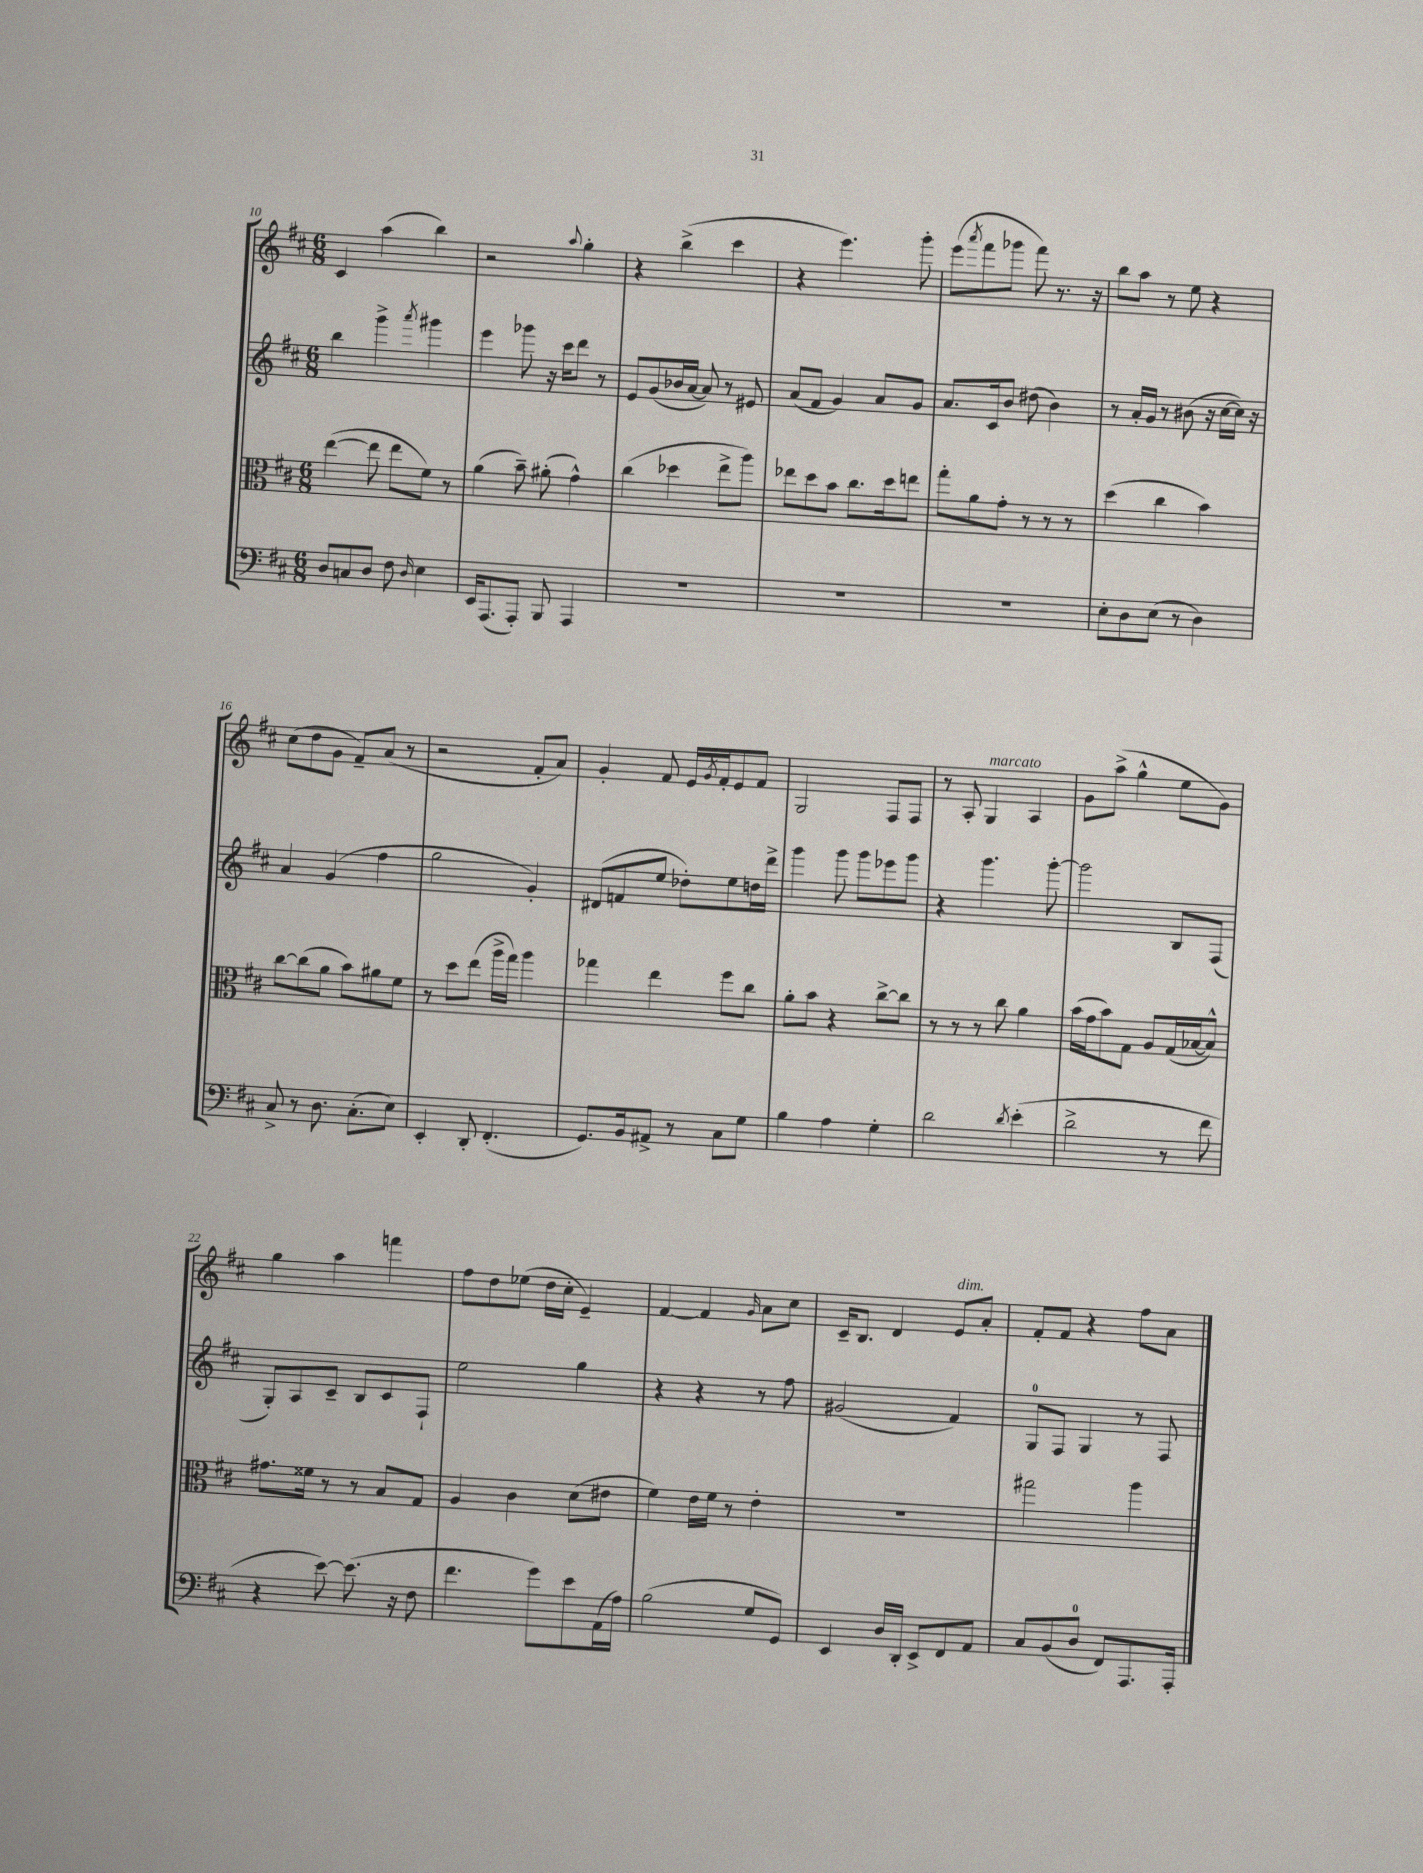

**kern	**kern	**kern	**kern
*part4	*part3	*part2	*part1
*staff4	*staff3	*staff2	*staff1
*clefF4	*clefC3	*clefG2	*clefG2
*k[f#c#]	*k[f#c#]	*k[f#c#]	*k[f#c#]
*M6/8	*M6/8	*M6/8	*M6/8
=10	=10	=10	=10
8D/L	([4ee\	4bb\	4c#/
8Cn/	.	.	.
8D/J	8ee\]	4ggg^\	(4aa\
8F#\	8ee\L	.	.
16qqD/	.	8qaaa/	.
4E\	8f#\J)	4ggg#X\	4bb\)
.	8r	.	.
=11	=11	=11	=11
16EE/KL	(4a\	4eee\	2r
(8.AAA/	.	.	.
8AAA'/J)	8b~\)	8ggg-X\	.
8BBB/	(8a#X'\	16r	.
.	.	16ccc#\KL	.
.	.	.	8qqaa/
4AAA/	4g^^\)	8ddd\J	4gg'\
.	.	8r	.
=12	=12	=12	=12
2.r	(4cc#\	8e/L	4r
.	.	(8g/	.
.	4dd-X\	16b-X/L	(4bb^\
.	.	[16a/JJ	.
.	.	8a/])	.
.	8ee^\L	8r	4ccc#\
.	8aa\J)	8e#X/	.
=13	=13	=13	=13
2.r	8ee-X\L	(8a/L	4r
.	8dd\	8f#/J	.
.	8b\J	4g/)	4.eee\)
.	8.cc#\L	.	.
.	.	8a/L	.
.	16dd\k	.	.
.	8een\J	8g/J	8ggg'\
=14	=14	=14	=14
2.r	8gg'\L	8.a/L	(8eee\L
.	.	.	8qaaa/
.	8a\	.	8fff#\
.	.	16c#/k	.
.	8g'\J	8b/J	8ggg-X\J
.	8r	(8dd#X\	8fff#\)
.	8r	4b\)	8.r
.	8r	.	.
.	.	.	16r
=15	=15	=15	=15
8E'\L	(4dd\	8r	8bb\L
8D\	.	16a'/LL	8aa\J
.	.	16g/JJ	.
(8E\J	4cc#\	8r	8r
8r	.	(8b#X\	8ee\
4D\)	4b\)	16r	4r
.	.	[16cc#\LL	.
.	.	16cc#\JJ])	.
.	.	16r	.
!!LO:LB:g=z
=16	=16	=16	=16
8C#^/	[8cc#\L	4a/	(8cc#\L
8r	(8cc#\]	.	8dd\
8.D\	8a\J	(4g/	8g\J
.	8b\L)	.	8f#~/L)
(8.C#'\L	.	.	.
.	8a#X\	4ff#\	(8a/J
8E\J)	8f#\J	.	8r
=17	=17	=17	=17
4EE'/	8r	2gg\	2r
.	8dd\L	.	.
8DD'/	(8ee\J	.	.
(4.FF#'/	16aa^\LL	.	.
.	16gg\JJ)	.	.
.	4aa\	4g'/)	8f#'/L
.	.	.	8a/J)
=18	=18	=18	=18
8.GG/L)	4gg-X\	(8d#X/L	4g'/
.	.	8fn/	.
16BB/k	.	.	.
8AA#X^/J	4ee\	8ee/J	8f#/
8r	.	8dd-X'\L)	16e/LL
.	.	.	8qg/
.	.	.	16f#'/J
8C#\L	8ff#\L	8ee\	8e/
8G\J	8cc#\J	16ddn\L	8f#/J
.	.	16ddd^\JJ	.
=19	=19	=19	=19
4B\	8a'\L	4ggg\	2G/
.	8b\J	.	.
4A\	4r	8ggg\	.
.	.	8ggg\L	.
4G'\	[8cc#^\L	8eee-X\	8F#/L
.	8cc#\J]	8ggg\J	8F#/J
=20	=20	=20	=20
2d\	8r	4r	8r
.	8r	.	8A'/
!	!	!	!LO:TX:a:i:t=marcato
.	8r	4.ggg\	4G/
.	8cc#\	.	.
8qd/	.	.	.
(4e'\	4a\	.	4A/
.	.	[8ggg'\	.
=21	=21	=21	=21
2d^\	(16b\LL	2ggg\]	8g\L
.	16g\J	.	.
.	8b\)	.	(8aa^\J
.	8G\J	.	4gg^^\
.	8A/L	.	.
8r	(16G/L	8B/L	8ee\L
.	[16B-X/J	.	.
8f#\	8B-^^/J])	(8F#/J	8g\J)
!!LO:LB:g=z
=22	=22	=22	=22
4r	8.g#X\L	8G'/L)	4gg\
.	.	8A/	.
.	16f##X\Jk	.	.
[8e\)	8r	8c#~/J	4aa\
(8.e\]	8r	8B/L	.
.	8B/L	8c#/	4fffn\
16r	.	.	.
8F#\	8G/J	8F#`/J	.
=23	=23	=23	=23
4.f#\	4A/	2ee\	8ff#\L
.	.	.	8dd\
.	4c#\	.	(8ee-X\J
8g\L)	.	.	16dd\LL
.	.	.	16cc#'\JJ
8e\	(8d\L	4gg\	4e~/)
(16AA\L	8e#X\J	.	.
16A\JJ)	.	.	.
=24	=24	=24	=24
(2B\	4f#\)	4r	[4f#/
.	16e\LL	4r	4f#/]
.	16f#\JJ	.	.
.	8r	.	.
.	.	.	16qqg/
8G/L	4e'\	8r	8a\L
8GG/J)	.	8ff#\	8cc#\J
=25	=25	=25	=25
4EE/	2.r	(2g#X/	16c#~/KL
.	.	.	8.B/J
16D/LL	.	.	4d/
16DD'/JJ	.	.	.
8EE^/L	.	.	.
!	!	!	!LO:TX:a:i:t=dim.
8FF#/	.	4f#/)	8e/L
8AA/J	.	.	8a'/J
=26	=26	=26	=26
8C#/L	2gg#X\	8G/L	8f#'/L
(8BB/	.	8F#/J	8f#/J
8D/J	.	4G/	4r
8FF#/L)	.	.	.
8.AAA/	4aa\	8r	8ff#\L
.	.	8F#/	8a\J
16AAA'/Jk	.	.	.
==	==	==	==
*-	*-	*-	*-
